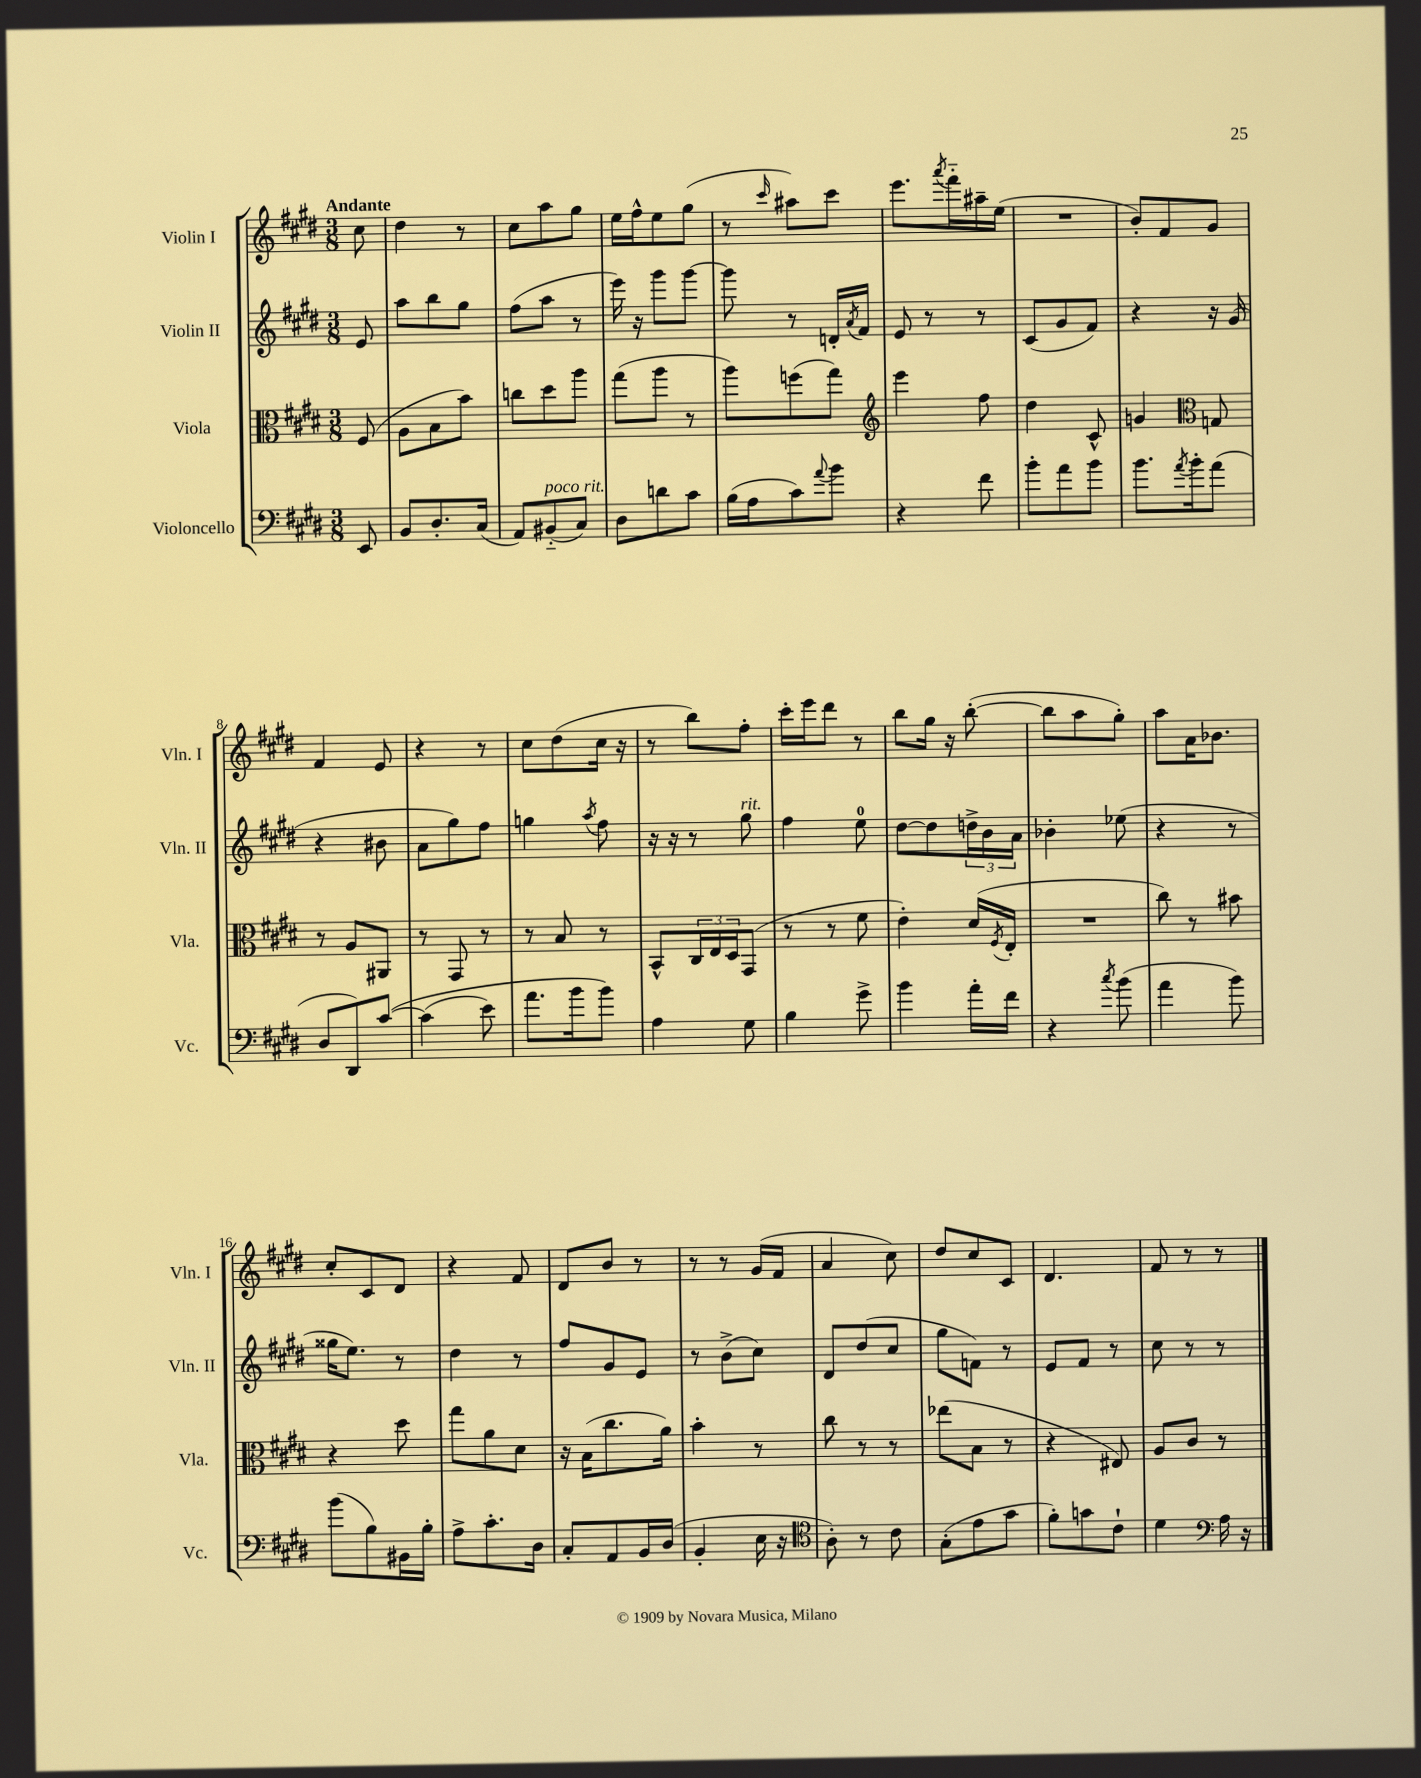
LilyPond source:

<<
\new StaffGroup <<
\new Staff = "s0" \with { instrumentName = "Violin I" shortInstrumentName = "Vln. I" } {
    \clef treble \key e \major \numericTimeSignature \time 3/8 \partial 8 \tempo "Andante"
    cis''8 |
    dis''4 r8 |
    cis''8 a''8 gis''8 |
    e''16 fis''16-^ e''8 gis''8( |
    r8 \grace { cis'''16 } ais''8) cis'''8 |
    e'''8. \acciaccatura { a'''8 } fis'''16-_ ais''16-- e''16( |
    R4. |
    b'8-.) fis'8 gis'8 |
    fis'4 e'8 |
    r4 r8 |
    cis''8 dis''8( cis''16 r16 |
    r8 b''8) fis''8-. |
    cis'''16-. e'''16 dis'''8 r8 |
    b''8 gis''16 r16 b''8~-.( |
    b''8 a''8 gis''8-.) |
    a''8 a'16 bes'8. |
    cis''8-. cis'8 dis'8 |
    r4 fis'8 |
    dis'8 b'8 r8 |
    r8 r8 gis'16( fis'16 |
    a'4 cis''8) |
    dis''8 cis''8 cis'8 |
    dis'4. |
    fis'8 r8 r8 \bar "|." |
}
\new Staff = "s1" \with { instrumentName = "Violin II" shortInstrumentName = "Vln. II" } {
    \clef treble \key e \major \numericTimeSignature \time 3/8 \partial 8
    e'8 |
    a''8 b''8 gis''8 |
    fis''8( a''8 r8 |
    e'''16) r16 gis'''8 gis'''8~ |
    gis'''8 r8 d'16-. \acciaccatura { a'8 } fis'16 |
    e'8 r8 r8 |
    cis'8( gis'8 fis'8) |
    r4 r16 gis'16( |
    r4 bis'8 |
    a'8 gis''8) fis''8 |
    g''4 \acciaccatura { a''8 } fis''8 |
    r16 r16 r8 gis''8^\markup { \italic "rit." } |
    fis''4 e''8-0 |
    dis''8~ dis''8 \tuplet 3/2 { d''16-> b'16 a'16 } |
    bes'4-. ees''8( |
    r4 r8 |
    gisis''16 e''8.) r8 |
    dis''4 r8 |
    fis''8 gis'8 e'8 |
    r8 b'8->( cis''8) |
    dis'8 dis''8( cis''8 |
    gis''8 f'8) r8 |
    e'8 fis'8 r8 |
    cis''8 r8 r8 \bar "|." |
}
\new Staff = "s2" \with { instrumentName = "Viola" shortInstrumentName = "Vla." } {
    \clef alto \key e \major \numericTimeSignature \time 3/8 \partial 8
    fis8( |
    a8 b8 b'8) |
    c''8 dis''8 a''8 |
    gis''8( a''8 r8 |
    a''8) f''8( gis''8) |
    \clef treble e'''4 fis''8 |
    dis''4 cis'8-^ |
    g'4 \clef alto g8 |
    r8 a8 ais,8 |
    r8 gis,8 r8 |
    r8 b8 r8 |
    b,8-^ \tuplet 3/2 { cis16 e16 dis16 } gis,8( |
    r8 r8 fis'8 |
    e'4-.) dis'16( \acciaccatura { fis8 } e16-. |
    R4. |
    cis''8) r8 bis'8 |
    r4 dis''8 |
    gis''8 a'8 dis'8 |
    r16 b16( cis''8. a'16) |
    b'4-. r8 |
    cis''8 r8 r8 |
    ees''8( b8 r8 |
    r4 eis8) |
    a8 cis'8 r8 \bar "|." |
}
\new Staff = "s3" \with { instrumentName = "Violoncello" shortInstrumentName = "Vc." } {
    \clef bass \key e \major \numericTimeSignature \time 3/8 \partial 8
    e,8 |
    b,8 dis8.-. cis16( |
    a,8) bis,8-_^\markup { \italic "poco rit." }( cis8) |
    dis8 d'8 cis'8 |
    b16( a16 cis'8) \appoggiatura { a'8 } b'8 |
    r4 fis'8 |
    b'8-. a'8 b'8 |
    b'8. \acciaccatura { a'8 } b'16-. a'8( |
    dis8 dis,8) cis'8~\( |
    cis'4( e'8) |
    a'8. b'16 b'8\) |
    a4 gis8 |
    b4 gis'8-> |
    b'4 a'16-. fis'16 |
    r4 \acciaccatura { cis''8 } b'8( |
    a'4 b'8) |
    b'8( b8) bis,16 b16-. |
    a8-> cis'8.-. dis16 |
    cis8-. a,8 b,16 dis16( |
    b,4-. e16 r16 |
    \clef tenor a8-.) r8 cis'8 |
    gis8-.( e'8 gis'8 |
    fis'8-.) g'8 cis'8-! |
    dis'4 \clef bass a16 r16 \bar "|." |
}
>>
>>
